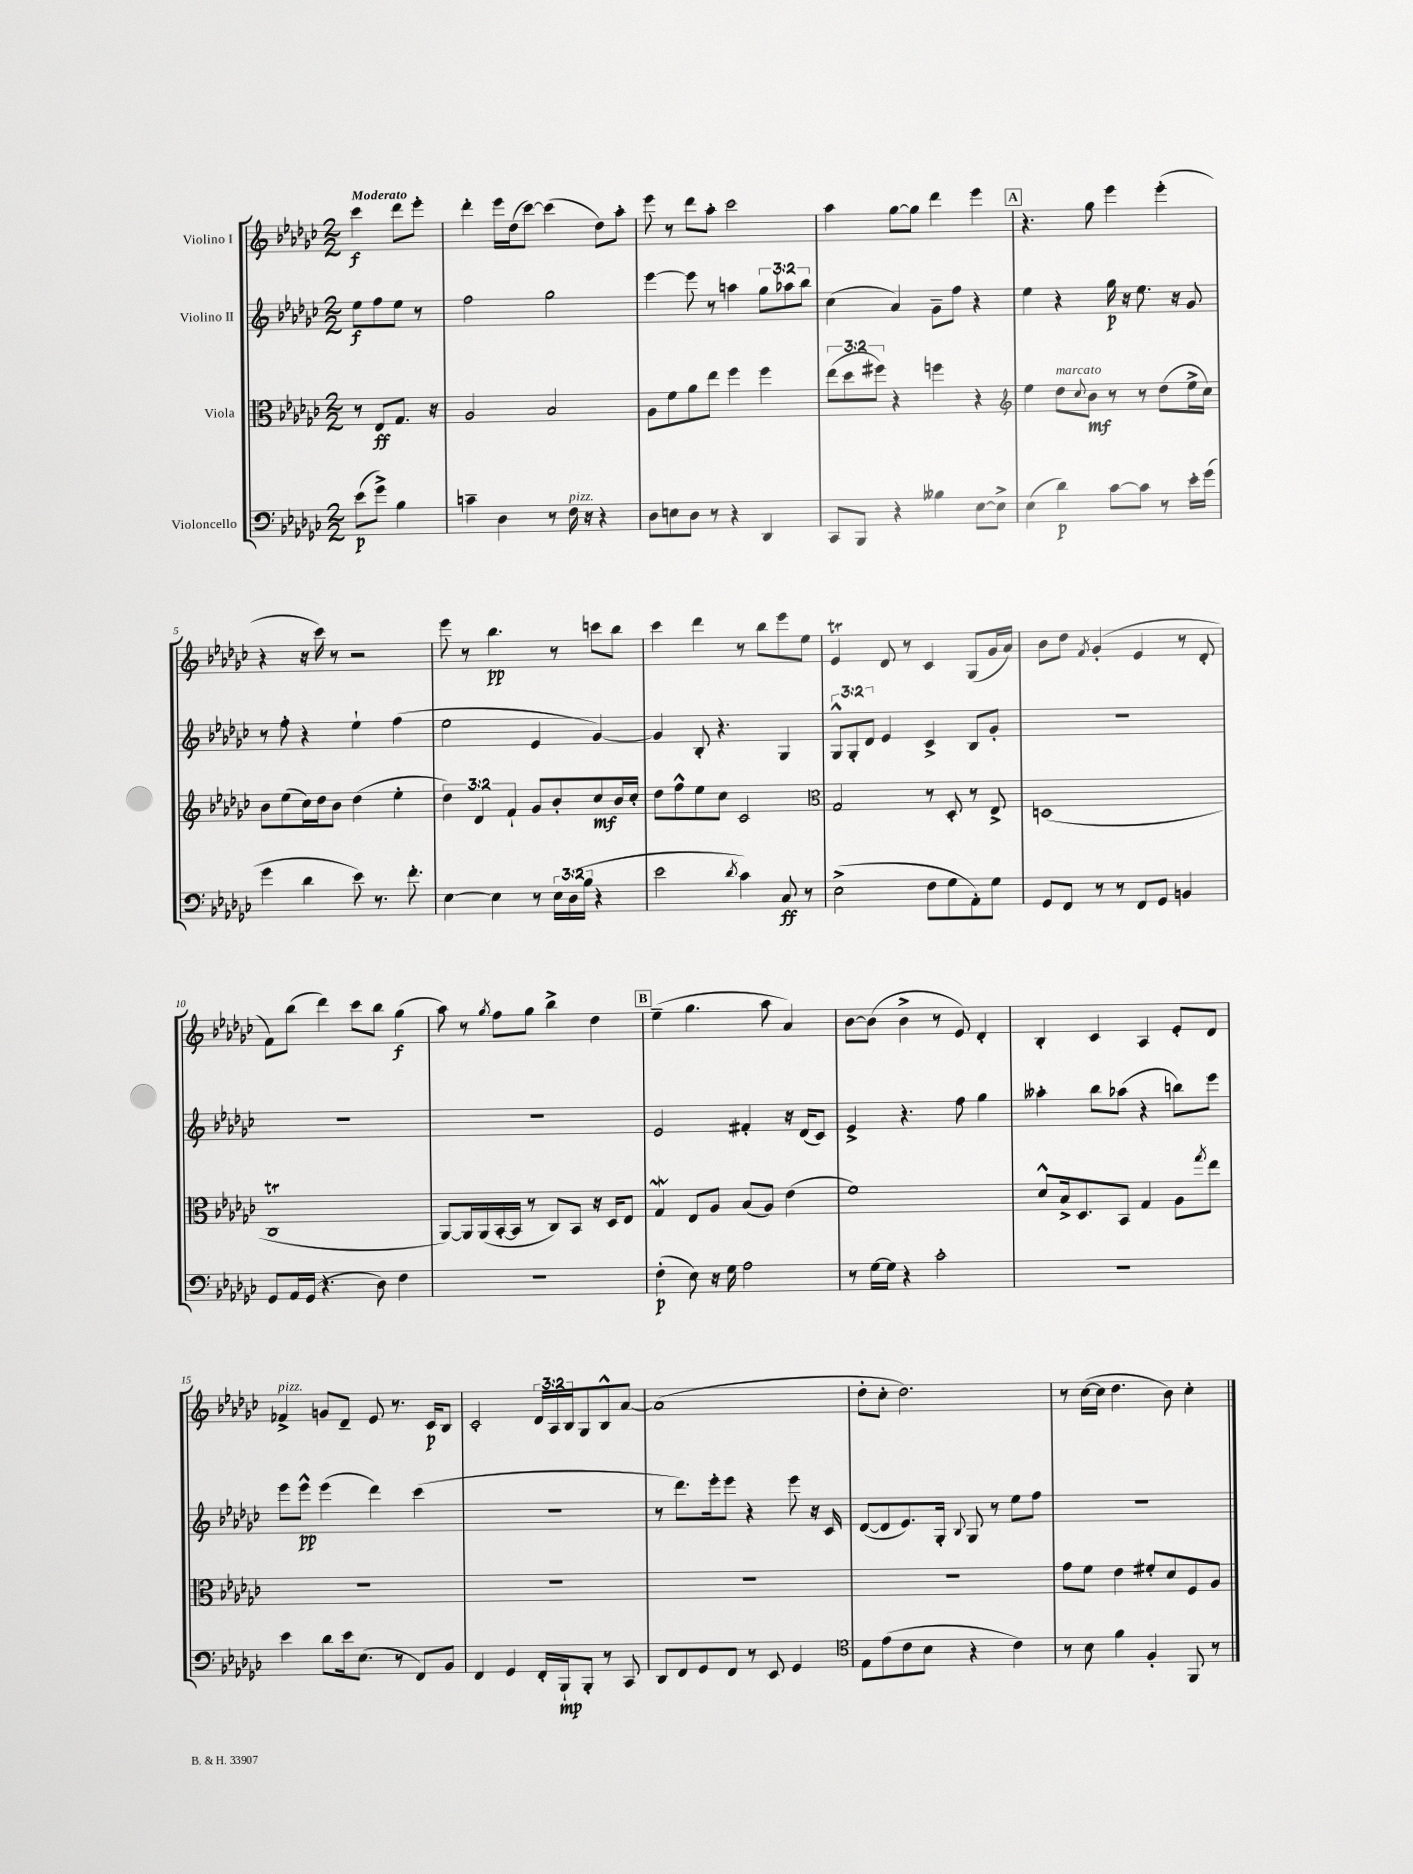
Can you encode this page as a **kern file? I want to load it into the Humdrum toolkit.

**kern	**kern	**kern	**kern
*staff4	*staff3	*staff2	*staff1
*clefF4	*clefC3	*clefG2	*clefG2
*k[b-e-a-d-g-c-]	*k[b-e-a-d-g-c-]	*k[b-e-a-d-g-c-]	*k[b-e-a-d-g-c-]
*M2/2	*M2/2	*M2/2	*M2/2
(8e-\L	8r	8ee-\L	4ccc-\
8g-^\J)	8E-/L	8ff\	.
4B-\	8.G-/J	8ee-\J	8ddd-\L
.	.	8r	8eee-'\J
.	16r	.	.
=	=	=	=
4c~\	2A-/	2ff\	4ddd-'\
4D-\	.	.	16eee-\LL
.	.	.	(16dd-\J
.	.	.	[8ccc-\J)
8r	2B-/	2gg-\	(4ccc-\]
16F\	.	.	.
16r	.	.	.
4r	.	.	8dd-\L)
.	.	.	8aa-'\J
=	=	=	=
8D-\L	8A-\L	[4eee-\	8eee-\
8E\	8f\	.	8r
8D-\J	8a-\	8eee-\]	8ddd-\L
8r	8ee-\J	8r	8aa-'\J
4r	4ff\	4aa\	2ccc-\
4DD-/	4ff\	12gg-\L	.
.	.	12aa-\	.
.	.	12bb-\J	.
=	=	=	=
8CC-/L	(12ee-\L	(4cc-\	4aa-\
.	12dd-\	.	.
8BBB-/J	.	.	.
.	12ff#\J)	.	.
4r	4r	4a-/)	[8gg-\L
.	.	.	8gg-\]J
4B--\	4ff\	8g-~\L	4ddd-\
.	.	8ff\J	.
[8E-\L	4r	4r	4eee-\
8E-^\]J	.	.	.
=	=	=	=
*	*clefG2	*	*
(4E-\	4ee-\	4ee-\	4.r
4d-\)	8dd-\L	4r	.
.	8qqcc-/	.	.
.	8b-\J	.	8gg-\
[8c-\L	8r	16gg-\	4eee-\
.	.	16r	.
8c-\]J	8r	8.ee-\	.
8r	(8dd-\L	.	(4eee-'\
.	.	16r	.
16e-'\LL	16ee-^\L	8g-/	.
(16g-\JJ	16cc-\JJ)	.	.
=	=	=	=
4g-\	8b-\L	8r	4r
.	(8ee-\	8ff'\	.
4d-\	16cc-\L)	4r	16r
.	16dd-\J	.	16ccc-\)
.	8b-\J	.	8r
8e-\)	(4dd-\	4ee-`\	2r
8.r	.	.	.
.	4ee-'\	(4ff\	.
8.f'\	.	.	.
=	=	=	=
[4E-\	6dd-\)	2ee-\	8eee-\
.	.	.	8r
.	6d-/	.	.
4E-\]	.	.	4.bb-\
.	6f`/	.	.
8r	8g-/L	4e-/	.
24E-\LL	8b-'/	.	8r
(24D-\	.	.	.
24B-\JJ	.	.	.
4r	8cc-/	[4g-/)	8ccc\L
.	16b-/L	.	8bb-\J
.	16cc-'/JJ	.	.
=	=	=	=
2e-\	8dd-\L	4g-/]	4ccc-\
.	8ff^^\	.	.
.	8ee-\	8B-'/	4ddd-\
.	8cc-\J	4.r	.
8qd-/	.	.	.
4c-\)	2c-/	.	8r
.	.	.	8bb-\L
8C-/	.	4G-/	8eee-\
8r	.	.	8ee-\J
=	=	=	=
*	*clefC3	*	*
(2E-^\	2G-/	12G-^^/L	4e-/
.	.	12G-'/	.
.	.	12d-/J	.
.	.	4e-/	8d-/
.	.	.	8r
8F\L	8r	4c-^/	4c-/
8G-\	8D-'/	.	.
8AA-'\)	8r	8B-/L	(8G-/L
8G-\J	8E-^/	8g-'/J	16g-/L
.	.	.	16a-/JJ)
=	=	=	=
8GG-/L	(1D	1r	8b-\L
8FF/J	.	.	8dd-\J
.	.	.	8qf/
8r	.	.	(4g-'/
8r	.	.	.
8FF/L	.	.	4e-/
8GG-/J	.	.	.
4BB/	.	.	8r
.	.	.	8d-'/
=	=	=	=
8GG-/L	1C-	1r	8f\L)
16AA-/L	.	.	(8bb-\J
(16GG-/JJ	.	.	.
4.r	.	.	4ddd-\)
.	.	.	8ccc-\L
8D-\)	.	.	8bb-\J
4F\	.	.	(4gg-\
=	=	=	=
1r	[8AA-/L)	1r	8aa-\)
.	16AA-/]L	.	8r
.	(16AA-/	.	.
.	.	.	8qgg-/
.	[16BB-'/	.	8ff\L
.	16BB-/]JJ	.	.
.	8r	.	8gg-\J
.	8C-/L)	.	4bb-^\
.	8BB-/J	.	.
.	16r	.	4dd-\
.	16D-/LK	.	.
.	8E-/J	.	.
=	=	=	=
(4F'\	4G-/	2e-/	(4ee-~\
8E-\)	8E-/L	.	4.gg-\
16r	8A-/J	.	.
16G-\	.	.	.
2A-\	(8B-/L	4f#'/	.
.	8A-/J)	.	8aa-\
.	(4e-\	16r	4a-/)
.	.	(16d-/LK	.
.	.	8c-/J)	.
=	=	=	=
8r	1f)	4e-^/	[8b-\L
[16G-\LL	.	.	(8b-\]J
16G-\]JJ	.	.	.
4r	.	4.r	4b-^\
2c-'\	.	.	8r
.	.	8ff\	8e-/)
.	.	4gg-\	4d-'/
=	=	=	=
1r	8d-^^/L	4aa--'\	4B-'/
.	16B-^/k	.	.
.	8.D-/	.	.
.	.	8bb-\L	4c-/
.	8BB-/J	(8aa-\J	.
.	4G-/	4r	4A-/
.	8A-\L	8bb\L)	8e-'/L
.	8qgg-/	.	.
.	8ee-\J	8eee-\J	8d-/J
=	=	=	=
4e-\	1r	8eee-\L	4f-^/
.	.	8eee-^^\J	.
8d-\L	.	(4eee-\	8g/L
16e-\k	.	.	8d-~/J
(8.E-\J	.	.	.
.	.	4ddd-\)	8e-/
8r	.	.	8.r
8FF/L)	.	(4ccc-\	.
.	.	.	16c-/LK
8BB-/J	.	.	8B-/J
=	=	=	=
4FF/	1r	1r	2c-'/
4GG-/	.	.	.
16FF'/LL	.	.	24d-/LL
.	.	.	24A-/
16BBB-`/J	.	.	.
.	.	.	24B-/J
8BBB-'/J	.	.	8G-/
8r	.	.	8B-^^/
8CC-/	.	.	[8a-/J
=	=	=	=
8DD-/L	1r	8r	(1a-]
8FF/	.	8.ddd-\L)	.
8GG-/	.	.	.
.	.	16eee-'\k	.
8FF/J	.	8eee-\J	.
8r	.	4r	.
8EE-/	.	.	.
4GG-/	.	8eee-\	.
.	.	16r	.
.	.	16c-/	.
=	=	=	=
*clefC4	*	*	*
8E-\L	1r	([8d-/L	8dd-'\L
(8e-\	.	8d-/]	8cc-'\J
8c-\	.	8.e-/)	2.dd-\)
8B-\J	.	.	.
.	.	16G-'/Jk	.
.	.	8qqB-/	.
4r	.	8G-/	.
.	.	8r	.
4c-\)	.	8ee-\L	.
.	.	8ff\J	.
=	=	=	=
8r	8g-\L	1r	8r
8B-\	8f\J	.	([16cc-\LL
.	.	.	16cc-\]JJ
4f\	4e-\	.	4.dd-\
4F'/	8f#'/L	.	.
.	8d-/	.	8b-\)
8FF/	8F/	.	4cc-'\
8r	8A-/J	.	.
==	==	==	==
*-	*-	*-	*-
